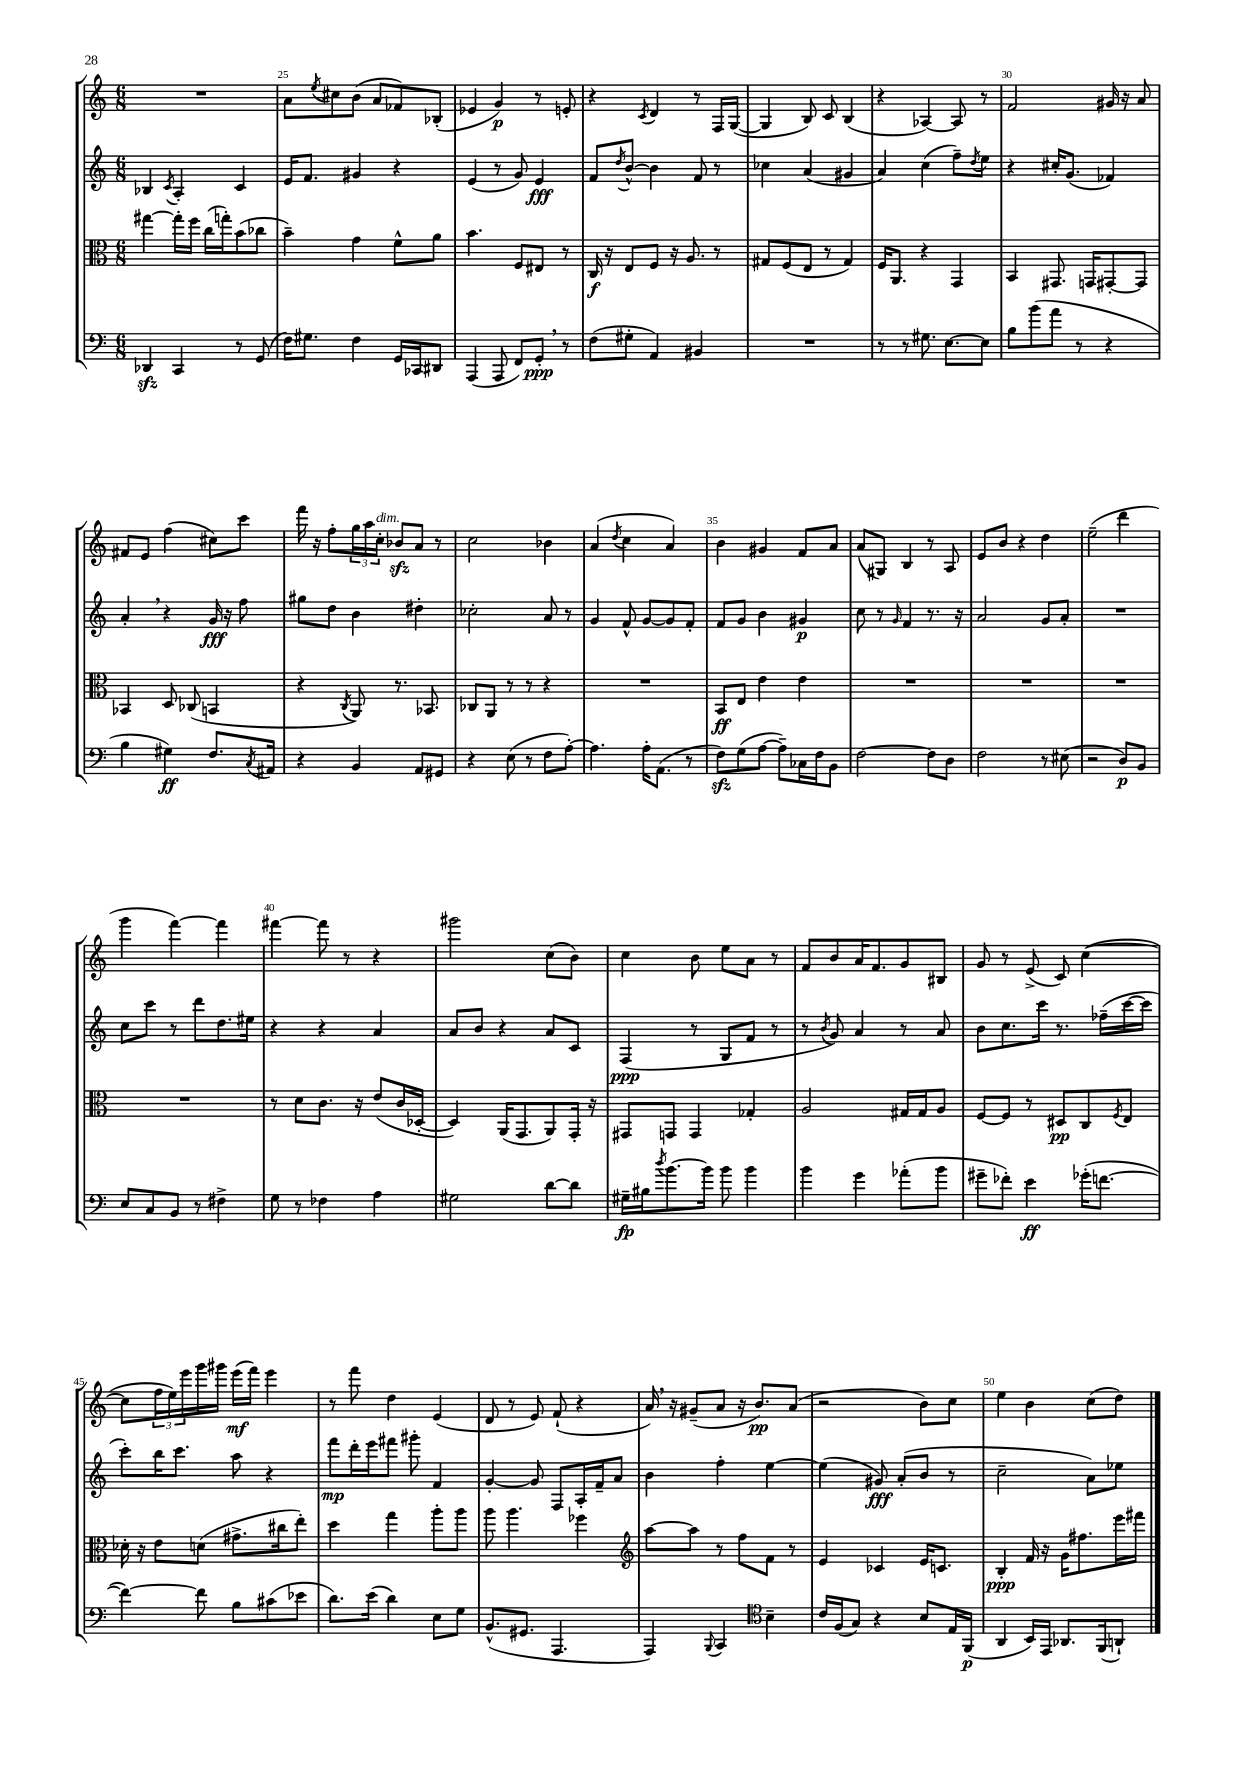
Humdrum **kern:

**kern	**dynam	**kern	**dynam	**kern	**dynam	**kern	**dynam
*part4	*part4	*part3	*part3	*part2	*part2	*part1	*part1
*staff4	*staff4	*staff3	*staff3	*staff2	*staff2	*staff1	*staff1
*clefF4	*	*clefC3	*	*clefG2	*	*clefG2	*
*k[]	*	*k[]	*	*k[]	*	*k[]	*
*M6/8	*	*M6/8	*	*M6/8	*	*M6/8	*
=24	=24	=24	=24	=24	=24	=24	=24
4DD-Xzz/	.	[4gg#X\	.	4B-X/	.	2.r	.
.	.	.	.	8qc/	.	.	.
4CC/	.	16gg#'\LL]	.	4A'/	.	.	.
.	.	16ff\JJ	.	.	.	.	.
.	.	(16cc\LL	.	.	.	.	.
.	.	16ggn'\J)	.	.	.	.	.
8r	.	(8b\	.	4c/	.	.	.
(8GG/	.	8cc-X\J	.	.	.	.	.
=25	=25	=25	=25	=25	=25	=25	=25
16F\KL)	.	4b~\)	.	16e/KL	.	8a\L	.
8.G#X\J	.	.	.	8.f/J	.	.	.
.	.	.	.	.	.	8qee/	.
.	.	.	.	.	.	8cc#X\	.
4F\	.	4g\	.	4g#X/	.	(8b\J	.
.	.	.	.	.	.	8a/L	.
16GG/LL	.	8f^^\L	.	4r	.	8f-X/)	.
16CC-X/J	.	.	.	.	.	.	.
8DD#X/J	.	8a\J	.	.	.	(8B-X'/J	.
=26	=26	=26	=26	=26	=26	=26	=26
(4AAA/	.	4.b\	.	(4e/	.	4e-X/	.
8AAA/	.	.	.	8r	.	4g/)	p
8FF/L)	.	8F/L	.	8g/)	.	.	.
8GG',/J	ppp	8E#X/J	.	4e/	fff	8r	.
8r	.	8r	.	.	.	8en'/	.
=27	=27	=27	=27	=27	=27	=27	=27
(8F\L	.	16C/	f	8f/L	.	4r	.
.	.	16r	.	.	.	.	.
.	.	.	.	8qdd/	.	.	.
8G#X'\J	.	8E/L	.	[8b^^/J	.	.	.
.	.	.	.	.	.	8qc/	.
4AA/)	.	8F/J	.	4b\]	.	4d/	.
.	.	16r	.	.	.	.	.
.	.	8.A/	.	.	.	.	.
4BB#X/	.	.	.	8f/	.	8r	.
.	.	8r	.	8r	.	16F/LL	.
.	.	.	.	.	.	([16G/JJ	.
=28	=28	=28	=28	=28	=28	=28	=28
2.r	.	8G#X/L	.	4cc-X\	.	4G/]	.
.	.	(8F/	.	.	.	.	.
.	.	8E/J	.	(4a/	.	8B/)	.
.	.	8r	.	.	.	8c/	.
.	.	4G#/)	.	4g#X/	.	(4B/	.
=29	=29	=29	=29	=29	=29	=29	=29
8r	.	16F/KL	.	4a/)	.	4r	.
.	.	8.AA/J	.	.	.	.	.
8r	.	.	.	.	.	.	.
8.G#X\	.	4r	.	(4cc\	.	[4A-X/)	.
[8.E\L	.	.	.	.	.	.	.
.	.	4GG/	.	8ff~\L)	.	8A-/]	.
.	.	.	.	8qdd/	.	.	.
8E\J]	.	.	.	8ee\J	.	8r	.
=30	=30	=30	=30	=30	=30	=30	=30
8B\L	.	4BB/	.	4r	.	2f/	.
(8b\	.	.	.	.	.	.	.
8a\J	.	8.GG#X/	.	16cc#X'/KL	.	.	.
.	.	.	.	(8.g/J	.	.	.
8r	.	.	.	.	.	.	.
.	.	16GGn/KL	.	.	.	.	.
4r	.	[8GG#X'/	.	4f-X/)	.	16g#X/	.
.	.	.	.	.	.	16r	.
.	.	8GG#/J]	.	.	.	8a/	.
!!LO:LB:g=z
=31	=31	=31	=31	=31	=31	=31	=31
4B\	.	4BB-X/	.	4a',/	.	8f#X/L	.
.	.	.	.	.	.	8e/J	.
4G#X\)	ff	8D/	.	4r	.	(4ff\	.
.	.	(8C-X/	.	.	.	.	.
8.F/L	.	4BBn/	.	16g/	fff	8cc#X\L)	.
.	.	.	.	16r	.	.	.
.	.	.	.	8ff\	.	8ccc\J	.
8qC/	.	.	.	.	.	.	.
16AA#X/Jk	.	.	.	.	.	.	.
=32	=32	=32	=32	=32	=32	=32	=32
4r	.	4r	.	8gg#X\L	.	16fff\	.
.	.	.	.	.	.	16r	.
.	.	.	.	8dd\J	.	8ff'\L	.
.	.	8qC/	.	.	.	.	.
4BB/	.	8AA/)	.	4b\	.	24gg\L	.
.	.	.	.	.	.	24aa\	.
!	!	!	!	!	!	!LO:TX:a:i:t=dim.	!
.	.	.	.	.	.	24cc'\JJ	.
.	.	8.r	.	.	.	8b-Xzz/L	.
8AA/L	.	.	.	4dd#X'\	.	8a/J	.
.	.	8.BB-X/	.	.	.	.	.
8GG#X/J	.	.	.	.	.	8r	.
=33	=33	=33	=33	=33	=33	=33	=33
4r	.	8C-X/L	.	2cc-X'\	.	2cc\	.
.	.	8AA/J	.	.	.	.	.
(8E\	.	8r	.	.	.	.	.
8r	.	8r	.	.	.	.	.
8F\L	.	4r	.	8a/	.	4b-X\	.
[8A'\J)	.	.	.	8r	.	.	.
=34	=34	=34	=34	=34	=34	=34	=34
4.A\]	.	2.r	.	4g/	.	(4a/	.
.	.	.	.	.	.	8qdd/	.
.	.	.	.	8f^^/	.	4cc\	.
16A'\KL	.	.	.	[8g/L	.	.	.
(8.AA\J	.	.	.	.	.	.	.
.	.	.	.	8g/]	.	4a/)	.
8r	.	.	.	8f'/J	.	.	.
=35	=35	=35	=35	=35	=35	=35	=35
8Fzz\L)	.	8BB/L	ff	8f/L	.	4b\	.
(8G\	.	8E/J	.	8g/J	.	.	.
[8A\J	.	4e\	.	4b\	.	4g#X/	.
8A~\L])	.	.	.	.	.	.	.
16C-X\L	.	4e\	.	4g#X/	p	8f/L	.
16F\J	.	.	.	.	.	.	.
8BB\J	.	.	.	.	.	8a/J	.
=36	=36	=36	=36	=36	=36	=36	=36
[2F\	.	2.r	.	8cc\	.	(8a/L	.
.	.	.	.	8r	.	8G#X/J)	.
.	.	.	.	16qqg/	.	.	.
.	.	.	.	4f/	.	4B/	.
8F\L]	.	.	.	8.r	.	8r	.
8D\J	.	.	.	.	.	8A/	.
.	.	.	.	16r	.	.	.
=37	=37	=37	=37	=37	=37	=37	=37
2F\	.	2.r	.	2a/	.	8e/L	.
.	.	.	.	.	.	8b/J	.
.	.	.	.	.	.	4r	.
8r	.	.	.	8g/L	.	4dd\	.
(8E#X\	.	.	.	8a'/J	.	.	.
=38	=38	=38	=38	=38	=38	=38	=38
2r	.	2.r	.	2.r	.	(2ee~\	.
8D/L)	p	.	.	.	.	4ddd\	.
8BB/J	.	.	.	.	.	.	.
!!LO:LB:g=z
=39	=39	=39	=39	=39	=39	=39	=39
8E/L	.	2.r	.	8cc\L	.	4ggg\	.
8C/	.	.	.	8ccc\J	.	.	.
8BB/J	.	.	.	8r	.	[4fff\)	.
8r	.	.	.	8ddd\L	.	.	.
4F#X^\	.	.	.	8.dd\	.	4fff\]	.
.	.	.	.	16ee#X\Jk	.	.	.
=40	=40	=40	=40	=40	=40	=40	=40
8G\	.	8r	.	4r	.	[4fff#X\	.
8r	.	8d\L	.	.	.	.	.
4F-X\	.	8.c\J	.	4r	.	8fff#\]	.
.	.	.	.	.	.	8r	.
.	.	16r	.	.	.	.	.
4A\	.	(8e/L	.	4a/	.	4r	.
.	.	16c/L	.	.	.	.	.
.	.	[16D-X'/JJ	.	.	.	.	.
=41	=41	=41	=41	=41	=41	=41	=41
2G#X\	.	4D-/])	.	8a/L	.	2ggg#X\	.
.	.	.	.	8b/J	.	.	.
.	.	(16AA/KL	.	4r	.	.	.
.	.	8.GG/	.	.	.	.	.
[8d\L	.	8AA/)	.	8a/L	.	(8cc\L	.
8d\J]	.	16GG'/Jk	.	8c/J	.	8b\J)	.
.	.	16r	.	.	.	.	.
=42	=42	=42	=42	=42	=42	=42	=42
16G#X~\LL	fp	8GG#X/L	.	(4F/	ppp	4cc\	.
16B#X\J	.	.	.	.	.	.	.
8qdd/	.	.	.	.	.	.	.
[8.b\	.	8GGn/J	.	.	.	.	.
.	.	4GG/	.	8r	.	8b\	.
16b\Jk]	.	.	.	.	.	.	.
8b\	.	.	.	8G/L	.	8ee\L	.
4b\	.	4G-X'/	.	8f/J	.	8a\J	.
.	.	.	.	8r	.	8r	.
=43	=43	=43	=43	=43	=43	=43	=43
4b\	.	2A/	.	8r	.	8f/L	.
.	.	.	.	8qb/	.	.	.
.	.	.	.	8g/)	.	8b/	.
4g\	.	.	.	4a/	.	16a/K	.
.	.	.	.	.	.	8.f/	.
(8a-X'\L	.	16G#X/LL	.	8r	.	8g/	.
.	.	16G#/J	.	.	.	.	.
8b\J	.	8A/J	.	8a/	.	8B#X/J	.
=44	=44	=44	=44	=44	=44	=44	=44
8g#X~\L	.	[8F/L	.	8b\L	.	8g/	.
8f-X'\J)	.	8F/J]	.	8.cc\	.	8r	.
4e\	ff	8r	.	.	.	(8e^/	.
.	.	.	.	16ccc\Jk	.	.	.
.	.	8D#X/L	pp	8.r	.	8c/)	.
(16g-X'\KL	.	8C/	.	.	.	([4cc\	.
[8.fn\J	.	.	.	(16ff-X~\LL	.	.	.
.	.	8qF/	.	.	.	.	.
.	.	8E/J	.	[16ccc\	.	.	.
.	.	.	.	16ccc\JJ]	.	.	.
!!LO:LB:g=z
=45	=45	=45	=45	=45	=45	=45	=45
4f\_)	.	16d-X'\	.	8ccc'\L)	.	8cc\L]	.
.	.	16r	.	.	.	.	.
.	.	8e\L	.	16bb\K	.	24ff\L	.
.	.	.	.	.	.	24ee\)	.
.	.	.	.	8.ccc\J	.	.	.
.	.	.	.	.	.	24eee\	.
8f\]	.	(8dn\J	.	.	.	16ggg\	.
.	.	.	.	.	.	16ggg#X\JJ	.
8B\L	.	8.g#X^\L	.	8aa\	.	(16eee\LL	mf
.	.	.	.	.	.	16fff\JJ)	.
(8c#X\	.	.	.	4r	.	4eee\	.
.	.	16cc#X\k	.	.	.	.	.
8e-X\J	.	8ee'\J)	.	.	.	.	.
=46	=46	=46	=46	=46	=46	=46	=46
8.d\L)	.	4dd\	.	8fff\L	mp	8r	.
.	.	.	.	16ddd'\L	.	8fff\	.
(16e\Jk	.	.	.	16eee\J	.	.	.
4d\)	.	4gg\	.	8fff#X\J	.	4dd\	.
.	.	.	.	8ggg#X'\	.	.	.
8E\L	.	8aa'\L	.	4f/	.	(4e/	.
8G\J	.	8aa\J	.	.	.	.	.
=47	=47	=47	=47	=47	=47	=47	=47
(8.BB^^/L	.	8aa\	.	[4g'/	.	8d/	.
.	.	4.aa\	.	.	.	8r	.
8.GG#X/J	.	.	.	.	.	.	.
.	.	.	.	8g/]	.	8e/)	.
4.AAA/	.	.	.	8F/L	.	(8f`/	.
.	.	4ff-X\	.	16A'/L	.	4r	.
.	.	.	.	16f~/J	.	.	.
.	.	.	.	8a/J	.	.	.
=48	=48	=48	=48	=48	=48	=48	=48
*	*	*clefG2	*	*	*	*	*
4AAA/)	.	[8aa\L	.	4b\	.	16a,/)	.
.	.	.	.	.	.	16r	.
.	.	8aa\J]	.	.	.	(8g#X~/L	.
8qqBBB/	.	.	.	.	.	.	.
4CC/	.	8r	.	4ff'\	.	8a/J	.
.	.	8ff\L	.	.	.	16r	.
.	.	.	.	.	.	8.b/L)	pp
*clefC4	*	*	*	*	*	*	*
4B~\	.	8f\J	.	[4ee\	.	.	.
.	.	8r	.	.	.	(8a/J	.
=49	=49	=49	=49	=49	=49	=49	=49
16c/LL	.	4e/	.	(4ee\]	.	2r	.
(16F/J	.	.	.	.	.	.	.
8G/J)	.	.	.	.	.	.	.
4r	.	4c-X/	.	8g#X/)	fff	.	.
.	.	.	.	(8a'/L	.	.	.
8B/L	.	16e/KL	.	8b/J	.	8b\L)	.
.	.	8.cn/J	.	.	.	.	.
16E/L	.	.	.	8r	.	8cc\J	.
(16FF/JJ	p	.	.	.	.	.	.
=50	=50	=50	=50	=50	=50	=50	=50
4AA/	.	4B'/	ppp	2cc~\	.	4ee\	.
16BB/LL)	.	16f/	.	.	.	4b\	.
16EE/JJ	.	16r	.	.	.	.	.
8.AA-X/L	.	16g\KL	.	.	.	.	.
.	.	8.ff#X\	.	.	.	.	.
.	.	.	.	8a\L)	.	(8cc\L	.
(16FF/k	.	.	.	.	.	.	.
8AAn`/J)	.	16eee\L	.	8ee-X\J	.	8dd\J)	.
.	.	16fff#X\JJ	.	.	.	.	.
==	==	==	==	==	==	==	==
*-	*-	*-	*-	*-	*-	*-	*-
